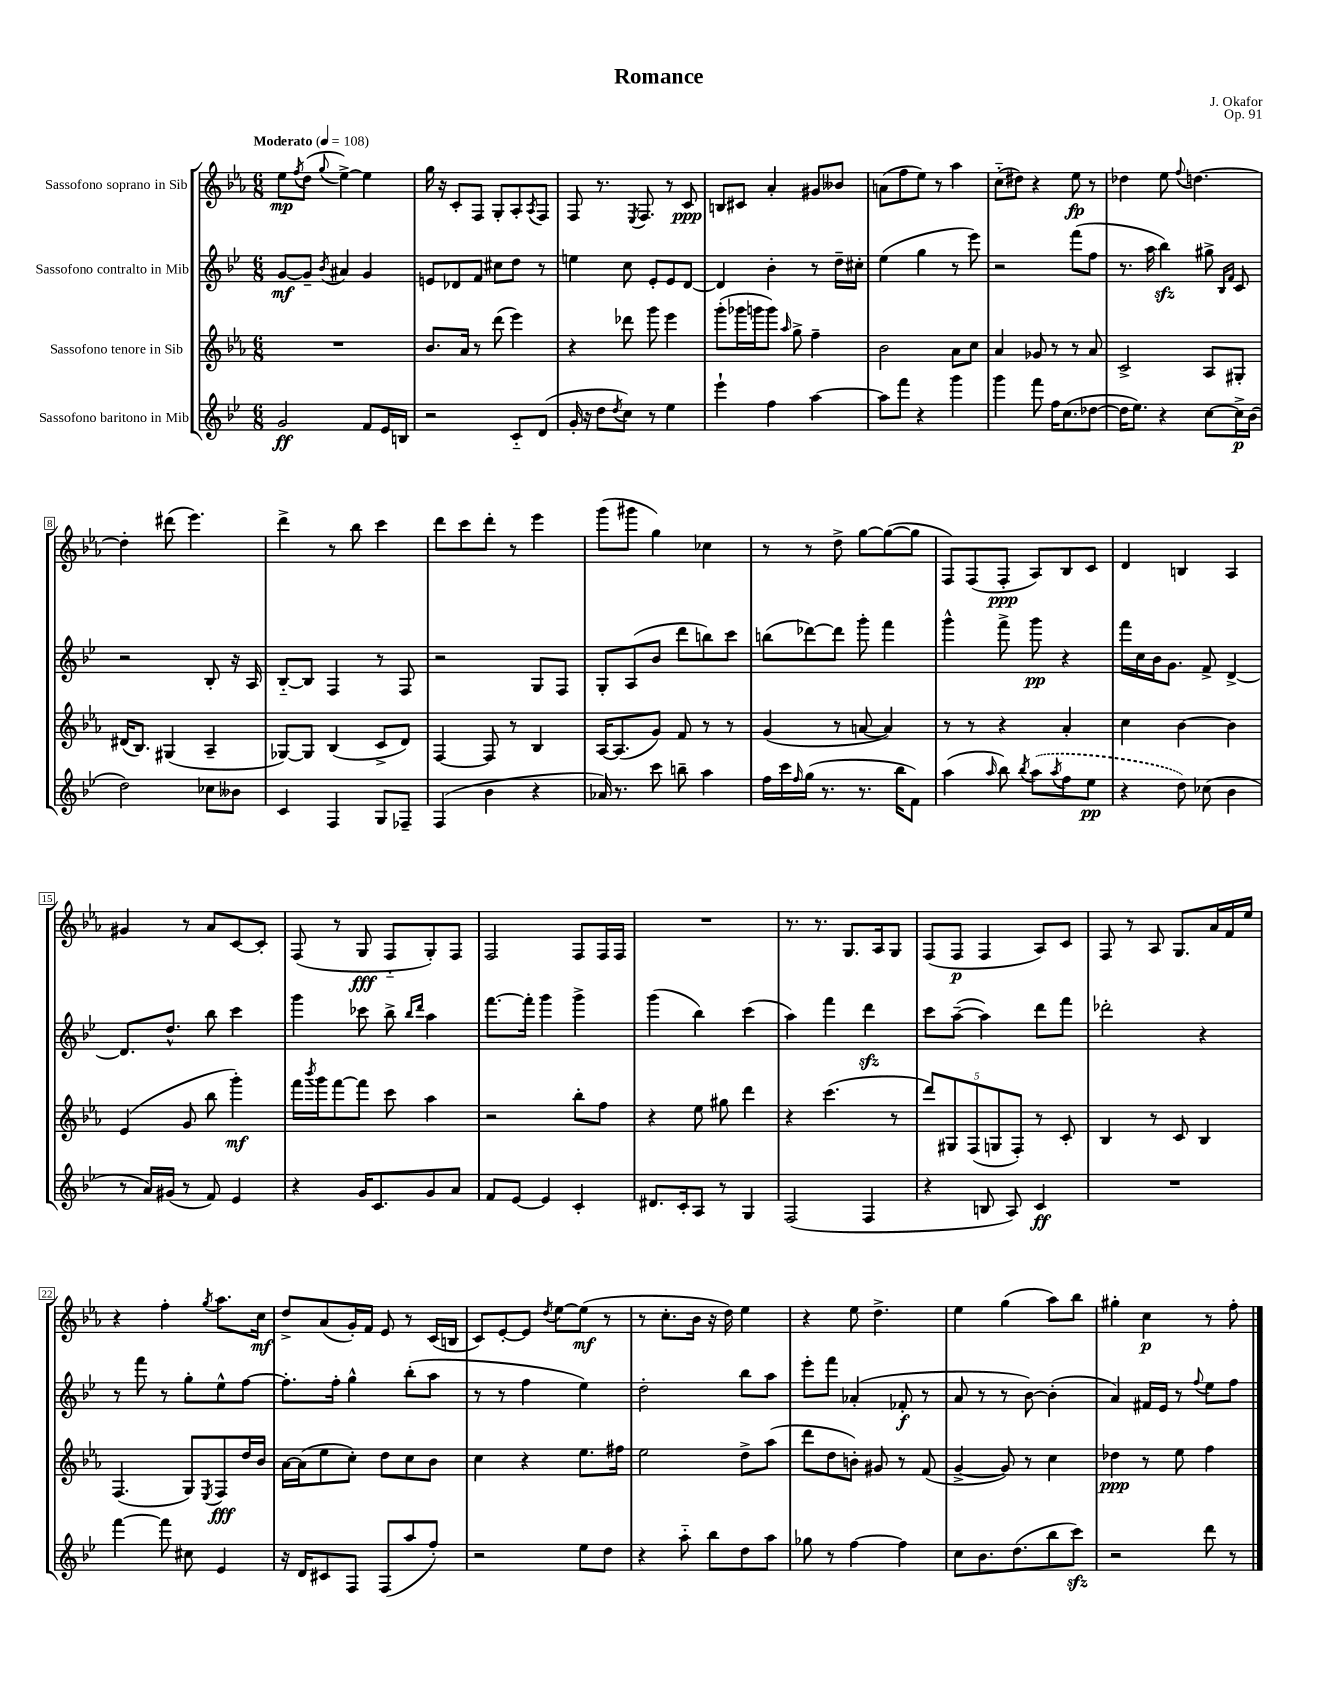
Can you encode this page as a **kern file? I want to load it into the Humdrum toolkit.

**kern	**kern	**kern	**kern
*staff4	*staff3	*staff2	*staff1
*clefG2	*clefG2	*clefG2	*clefG2
*k[b-e-]	*k[b-e-a-]	*k[b-e-]	*k[b-e-a-]
*M6/8	*M6/8	*M6/8	*M6/8
*MM108	*MM108	*MM108	*MM108
2g	2.r	[8g	8ee-
.	.	.	8qff
.	.	8g~]	(8dd
.	.	8qb-	8qqgg
.	.	4a#	[4ee-^)
8f	.	4g	4ee-]
16e-	.	.	.
16B	.	.	.
=	=	=	=
2r	8.b-	8e	16gg
.	.	.	16r
.	.	8d-	8c'
.	16a-	.	.
.	8r	8f	8F
.	(8ddd	8cc#	8G'
8c'~	4eee-)	8dd	8A-'
.	.	.	8qA-
(8d	.	8r	8F
=	=	=	=
16g'	4r	4ee	8F
16r	.	.	.
8dd	.	.	8.r
8qdd	.	.	.
8cc)	8ddd-	8cc	.
.	.	.	8qE-
.	.	.	8.F
8r	8ggg	8e-'	.
4ee-	4eee-	8e-	8r
.	.	[8d	8c
=	=	=	=
4eee-`	(8ggg'	4d]	8B
.	16ggg-	.	8c#
.	16ggg	.	.
4ff	8ggg)	4b-'	4a-'
.	16qqaa-	.	.
.	8gg^	.	.
[4aa	4ff~	8r	8g#
.	.	16dd~	8b--
.	.	16cc#'	.
=	=	=	=
8aa]	2b-	(4ee-	(8a
8fff	.	.	8ff
4r	.	4gg	8ee-)
.	.	.	8r
4ggg	8a-	8r	4aa-
.	8cc	8eee-)	.
=	=	=	=
4ggg	4a-	2r	(8cc'~
.	.	.	8dd#)
8fff	8g-	.	4r
16ff	8r	.	.
(8.cc	.	.	.
.	8r	(8fff	8ee-
[8dd-	8a-	8ff	8r
=	=	=	=
16dd-]	2c^	8.r	4dd-
8.ee-)	.	.	.
.	.	16aa	.
4r	.	4bb-)	8ee-
.	.	.	8qqff
.	.	.	[4.dd
[8cc	8A-	8gg#^	.
.	.	16qqB-	.
.	.	16qqf	.
16cc^]	8G#'	8c	.
(16b-	.	.	.
=	=	=	=
2dd)	(16d#	2r	4dd']
.	8.B-)	.	.
.	(4G#	.	(8ddd#
.	.	.	4.eee-)
8cc-	4A-~	8B-'	.
8b--	.	16r	.
.	.	16A	.
=	=	=	=
4c	[8G-)	[8B-'~	4ddd^
.	8G-]	8B-]	.
4F	(4B-	4F	8r
.	.	.	8bb-
8G	8c^	8r	4ccc
8F-~	8d)	8F	.
=	=	=	=
(4F	[4F	2r	8ddd
.	.	.	8ccc
4b-	8F]	.	8ddd'
.	8r	.	8r
4r	4B-	8G	4eee-
.	.	8F	.
=	=	=	=
16a-)	[16A-	8G'	(8ggg
8.r	(8.A-]	.	.
.	.	(8A	8ggg#
8ccc	8g)	8b-	4gg)
8bb~	8f	8ddd	.
4aa	8r	8bb)	4cc-
.	8r	8ccc	.
=	=	=	=
16ff	(4g	(8bb	8r
16ccc	.	.	.
16qqff	.	.	.
(16gg	.	[8ddd-)	8r
8.r	.	.	.
.	8r	8ddd-]	8dd^
8.r	[8a	8ggg'	[8gg
.	4a])	4fff	(8gg_
16bb-	.	.	.
8f)	.	.	8gg]
=	=	=	=
(4aa	8r	4ggg^^	8F)
.	8r	.	(8F
16qqaa	.	.	.
8bb-)	4r	8fff^	8F'
8qbb-	.	.	.
(8aa	.	8ggg	8A-)
8qaa	.	.	.
8ff	4a-'	4r	8B-
8ee-	.	.	8c
=	=	=	=
4r	4cc	16fff	4d
.	.	16cc	.
.	.	16b-	.
.	.	8.g	.
8dd)	[4b-	.	4B
(8cc-	.	8f^	.
4b-	4b-]	[4d^	4A-
=	=	=	=
8r	(4e-	8.d]	4g#
16a)	.	.	.
(16g#	.	8.dd^^	.
8r	8g	.	8r
8f)	8bb-	8bb-	8a-
4e-	4ggg')	4ccc	[8c
.	.	.	8c']
=	=	=	=
4r	16fff	4ggg	(8F
.	8qbbb-	.	.
.	16ggg	.	.
.	[8fff	.	8r
16g	8fff]	8ccc-	8G
8.c	.	.	.
.	8ccc	8bb-^	8F'~
.	.	16qqbb-	.
.	.	16qqddd	.
8g	4aa-	4aa	8G')
8a	.	.	8F
=	=	=	=
8f	2r	[8.fff	2F
[8e-	.	.	.
.	.	16fff']	.
4e-]	.	4ggg	.
4c'	8bb-'	4ggg^	8F
.	8ff	.	16F
.	.	.	16F
=	=	=	=
8.d#	4r	(4ggg	2.r
16c'	.	.	.
8A	8ee-	4bb-)	.
8r	8gg#	.	.
4G	4ddd	(4ccc	.
=	=	=	=
(2F	4r	4aa)	8.r
.	.	.	8.r
.	(4.ccc	4fff	.
.	.	.	8.G
4F	.	4ddd	.
.	.	.	16A-
.	8r	.	8G
=	=	=	=
4r	10ddd)	8ccc	(8F
.	10G#	.	.
.	.	([8aa~	8F
.	(10F	.	.
8B	.	4aa])	4F
.	10G	.	.
8A)	.	.	.
.	10F')	.	.
4c	8r	8ddd	8A-)
.	8c'	8fff	8c
=	=	=	=
2.r	4B-	2ddd-'	8F
.	.	.	8r
.	8r	.	8A-
.	8c	.	8.G
.	4B-	4r	.
.	.	.	16a-
.	.	.	16f
.	.	.	16ee-
=	=	=	=
[4fff	(4.F	8r	4r
.	.	8fff	.
8fff]	.	8r	4ff'
8cc#	8G)	8gg'	.
.	8qE-	.	8qgg
4e-	8F	8ee-^^	8.aa-
.	16dd	[8ff	.
.	16b-	.	16cc
=	=	=	=
16r	[16a-	8.ff']	8dd^
16d	(16a-]	.	.
8c#	8ee-	.	(8a-
.	.	16ff'	.
8F	8cc')	4gg^^	16g')
.	.	.	16f
(8F	8dd	.	8e-
8aa	8cc	(8bb-'	8r
8ff')	8b-	8aa	(16c
.	.	.	16B
=	=	=	=
2r	4cc	8r	8c)
.	.	8r	[8e-'
.	4r	4ff	8e-]
.	.	.	8qdd
.	.	.	[8ee-
8ee-	8.ee-	4ee-)	(8ee-]
8dd	.	.	8r
.	16ff#	.	.
=	=	=	=
4r	2ee-	2dd'	8r
.	.	.	8.cc'
8aa'~	.	.	.
.	.	.	16b-
8bb-	.	.	16r
.	.	.	16dd)
8dd	8dd^	8bb-	4ee-
8aa	(8aa-	8aa	.
=	=	=	=
8gg-	8ddd	8eee-'	4r
8r	8dd	8fff	.
[4ff	8b')	(4a-'	8ee-
.	8g#	.	4.dd^
4ff]	8r	8f-'	.
.	(8f	8r	.
=	=	=	=
8cc	[4g^	8a	4ee-
8.b-	.	8r	.
.	8g])	8r	(4gg
(8.dd	.	.	.
.	8r	[8b-)	.
8bb-	4cc	(4b-']	8aa-)
8ccc)	.	.	8bb-
=	=	=	=
2r	4dd-	4a)	4gg#'
.	8r	16f#	4cc
.	.	16e-	.
.	8ee-	8r	.
.	.	8qqff	.
8ddd	4ff	8ee-	8r
8r	.	8ff	8ff'
==	==	==	==
*-	*-	*-	*-
